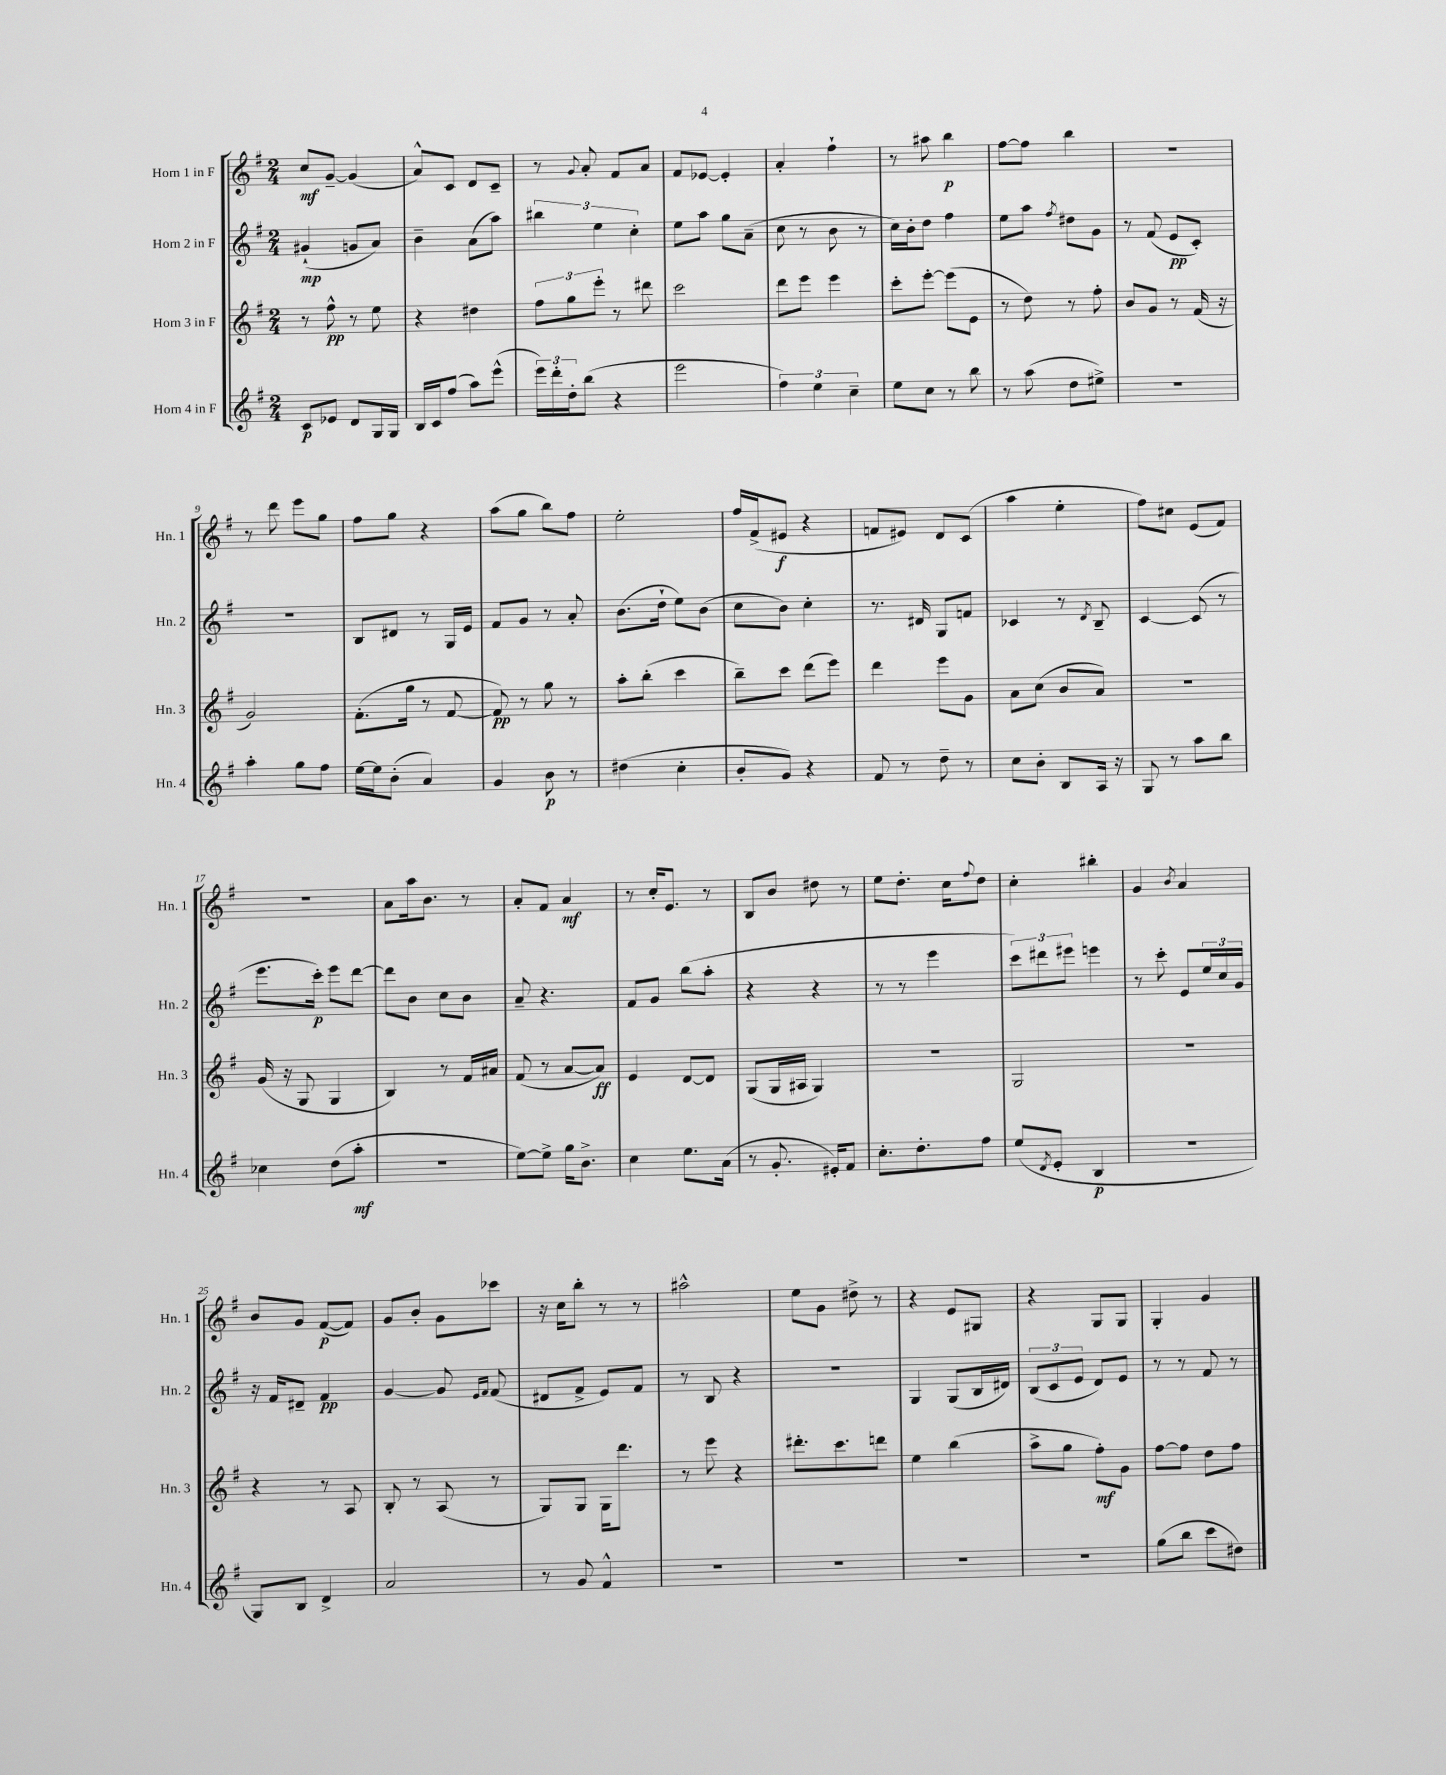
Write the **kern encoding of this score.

**kern	**kern	**kern	**kern
*staff4	*staff3	*staff2	*staff1
*clefG2	*clefG2	*clefG2	*clefG2
*k[f#]	*k[f#]	*k[f#]	*k[f#]
*M2/4	*M2/4	*M2/4	*M2/4
8c/L	8r	(4g#`/	8cc/L
8e-/J	8ff#^^\	.	[8g~/J
8d/L	8r	8g/L	(4g/]
16G/L	8ee\	8a/J)	.
16G/JJ	.	.	.
=	=	=	=
16B/LL	4r	4b~\	8a^^/L)
16c/J	.	.	.
(8ff#/J	.	.	8c/J
8aa\L)	4dd#\	(8a\L	8d/L
(8eee^^\J	.	8aa\J)	8c~/J
=	=	=	=
24eee\LL)	12ff#\L	6bb#\	8r
24ddd'\	.	.	.
24dd'\J	12gg\	.	.
.	.	.	8qqg/
(8bb\J	.	.	8a'/
.	12eee'\J	6ee\	.
4r	8r	.	8f#/L
.	.	6cc'\	.
.	8ddd#\	.	8a/J
=	=	=	=
2eee\	2ccc\	8ee\L	8f#/L
.	.	8aa\J	[8e-/J
.	.	8gg\L	4e-'/]
.	.	(8a~\J	.
=	=	=	=
6ff#\)	8ddd\L	8cc\	4a'/
.	8eee\J	8r	.
6ee\	.	.	.
.	4eee\	8b\	4ff#`\
6cc~\	.	.	.
.	.	8r	.
=	=	=	=
8ee\L	8ccc'\L	16cc\LL)	8r
.	.	16b'\J	.
8cc\J	[8eee'\J	8dd\J	8aa#\
8r	(8eee\]L	4ff#\	4bb\
8bb\	8e\J	.	.
=	=	=	=
8r	8r	8ee\L	[8ff#\L
(8aa\	8dd\)	8aa\J	8ff#\]J
.	.	8qff#/	.
8dd\L	8r	8dd#\L	4bb\
8ee#^\J)	8ff#'\	8g\J	.
=	=	=	=
2r	8b/L	8r	2r
.	8g/J	(8f#/	.
.	8r	8e/L	.
.	(16f#/	8c'/J)	.
.	16r	.	.
=	=	=	=
4aa'\	2g/)	2r	8r
.	.	.	8ddd\
8gg\L	.	.	8eee\L
8ff#\J	.	.	8gg\J
=	=	=	=
[16ee\LL	(8.f#'\L	8B/L	8ff#\L
16ee\]J	.	.	.
(8b'\J	.	8d#/J	8gg\J
.	16gg\Jk	.	.
4a/)	8r	8r	4r
.	[8f#/	16G/LL	.
.	.	16e/JJ	.
=	=	=	=
4g/	8f#/])	8f#/L	(8aa\L
.	8r	8g/J	8gg\J
8b\	8gg\	8r	8bb\L)
8r	8r	8a'/	8ff#\J
=	=	=	=
(4dd#\	8aa'\L	(8.b\L	2ee'\
.	(8bb'\J	.	.
.	.	16dd`\Jk	.
4cc'\	4ccc\	8ee\L)	.
.	.	(8b\J	.
=	=	=	=
8b'/L	8bb~\L)	8cc\L	16ff#/LL
.	.	.	(16f#^/J
8g/J)	8ccc\J	8b\J)	8e#/J
4r	(8ddd\L	4cc'\	4r
.	8eee\J)	.	.
=	=	=	=
8f#/	4ddd\	8.r	8f/L
8r	.	.	8e#/J)
.	.	16d#/	.
8dd~\	8eee\L	8G/L	8d/L
8r	8g\J	8f/J	(8c/J
=	=	=	=
8cc\L	8a\L	4c-/	4aa\
8b'\J	(8cc\J	.	.
8B/L	8b/L	8r	4ee'\
.	.	8qd/	.
16A/Jk	8a/J)	8B~/	.
16r	.	.	.
=	=	=	=
8G/	2r	[4c/	8ff#\L)
8r	.	.	8cc#\J
8aa\L	.	(8c/]	(8e/L
8bb\J	.	8r	8f#/J)
=	=	=	=
4cc-\	(16g/	8.eee\L	2r
.	16r	.	.
.	8G/	.	.
.	.	16ccc'\Jk)	.
(8dd\L	4G/	8eee\L	.
8aa'\J	.	[8ddd\J	.
=	=	=	=
2r	4B/)	8ddd\]L	8a\L
.	.	8b\J	16aa\k
.	.	.	8.b\J
.	8r	8cc\L	.
.	16f#/LL	8b\J	8r
.	16a#/JJ	.	.
=	=	=	=
[8ee\L)	(8f#/	8a~/	8a'/L
8ee^\]J	8r	4.r	8f#/J
16gg\LK	[8a/L	.	4a/
8.b^\J	.	.	.
.	8a/]J)	.	.
=	=	=	=
4cc\	4e/	8f#/L	8r
.	.	8g/J	16cc'/LK
.	.	.	8.e/J
8.ee\L	[8d/L	(8bb\L	.
.	8d/]J	8aa'\J	8r
(16a\Jk	.	.	.
=	=	=	=
8r	(8G/L	4r	8B/L
8.g'/	16G/L	.	8b/J
.	16A#/JJ	.	.
.	4G/)	4r	8dd#\
16e#'/LK)	.	.	.
8f#/J	.	.	8r
=	=	=	=
8.cc'\L	2r	8r	8ee\L
.	.	8r	8.dd'\J
8.dd'\	.	.	.
.	.	4eee\	.
.	.	.	16cc\LK
.	.	.	8qqff#/
8ff#\J	.	.	8dd\J
=	=	=	=
(8ee/L	2G/	12ccc\L)	4cc'\
.	.	12ddd#\	.
8qd/	.	.	.
8e'/J	.	.	.
.	.	12eee#\J	.
4B/	.	4eee\	4bb#'\
=	=	=	=
2r	2r	8r	4g/
.	.	8ccc'\	.
.	.	.	8qb/
.	.	8e/L	4a/
.	.	24ee/L	.
.	.	24cc/	.
.	.	24g/JJ	.
=	=	=	=
8G/L)	4r	16r	8b/L
.	.	16f#/LK	.
8B/J	.	8d#~/J	8g/J
4d^/	8r	4f#/	([8f#/L
.	8A/	.	8f#/]J)
=	=	=	=
2a/	8B'/	[4g/	8g/L
.	8r	.	8b'/J
.	(8A/	8g/]	8g\L
.	.	16qqe/LL	.
.	.	16qqf#/JJ	.
.	8r	(8f#/	8ccc-\J
=	=	=	=
8r	8G/L)	8d#/L	16r
.	.	.	16cc\LK
8g/	8G/J	8f#^/J	8bb'\J
4f#^^/	16G\LK	8e/L)	8r
.	8.ddd\J	.	.
.	.	8f#/J	8r
=	=	=	=
2r	8r	8r	2aa#^^\
.	8eee\	8B/	.
.	4r	4r	.
=	=	=	=
2r	8.ddd#'\L	2r	8ee\L
.	.	.	8g\J
.	8.ccc\	.	.
.	.	.	8dd#^\
.	8ddd\J	.	8r
=	=	=	=
2r	4ee\	4G/	4r
.	(4bb\	(8G/L	8e/L
.	.	16B/L	8G#/J
.	.	16d#/JJ)	.
=	=	=	=
2r	8aa^\L	(12B/L	4r
.	.	12c/	.
.	8gg\J	.	.
.	.	12e/J	.
.	8ff#'\L)	8d/L)	8G/L
.	8g\J	8e/J	8G/J
=	=	=	=
(8gg\L	[8ff#\L	8r	4G'/
8bb\J	8ff#\]J	8r	.
8ccc\L	8dd\L	8f#/	4g/
8dd#\J)	8ff#\J	8r	.
==	==	==	==
*-	*-	*-	*-
